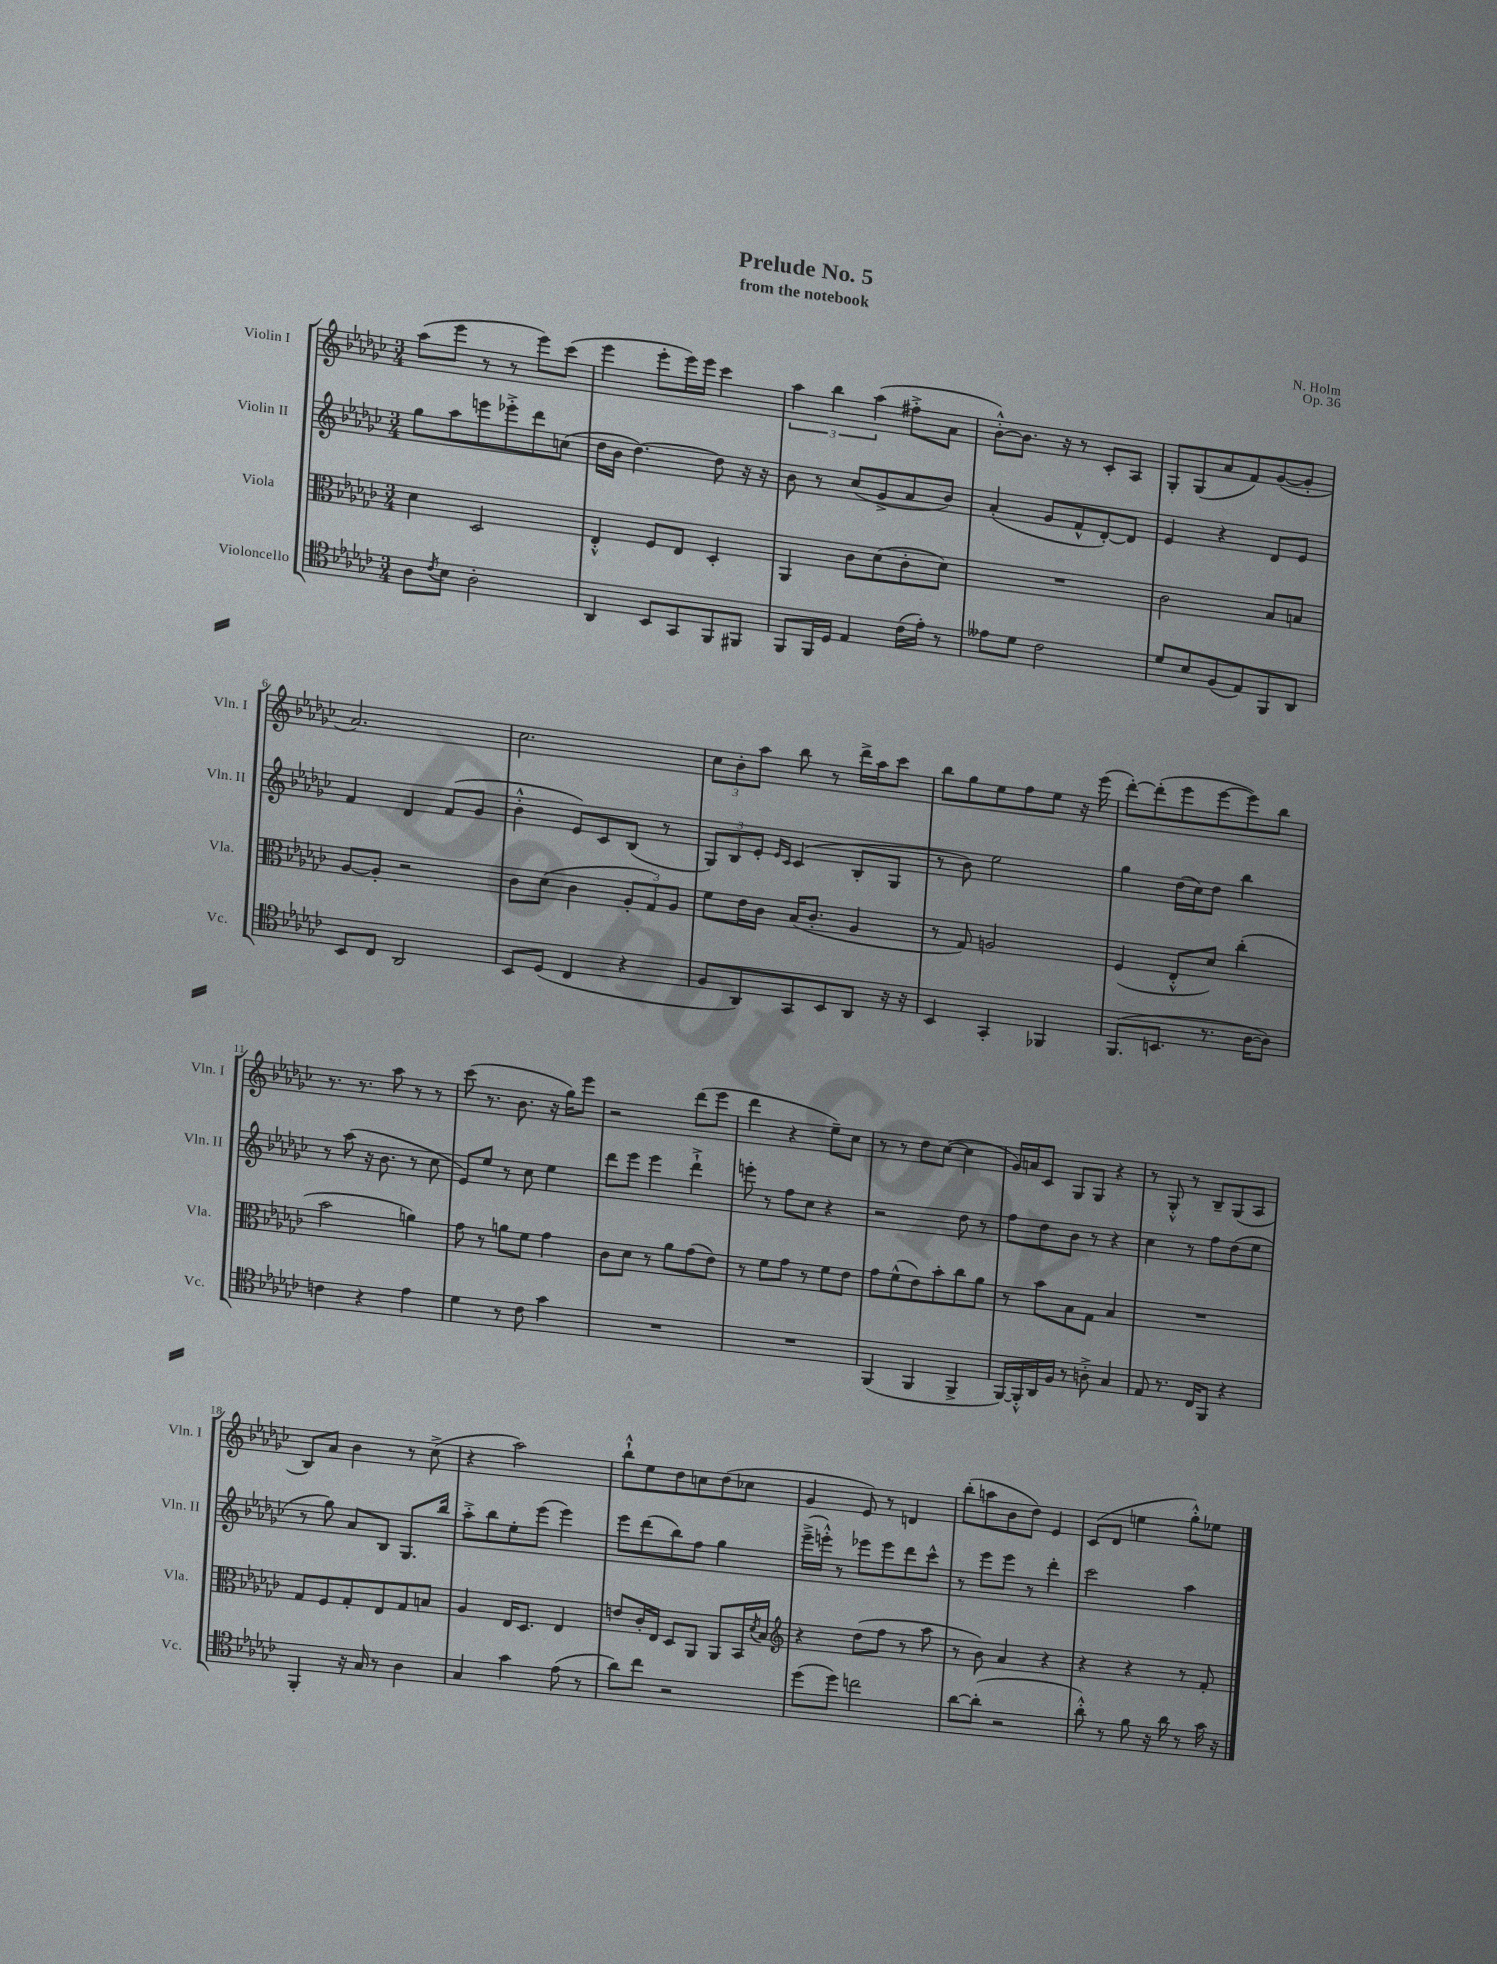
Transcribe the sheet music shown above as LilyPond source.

\header { title = "Prelude No. 5" composer = "N. Holm" subtitle = "from the notebook" opus = "Op. 36" }
<<
\new StaffGroup <<
\new Staff = "s0" \with { instrumentName = "Violin I" shortInstrumentName = "Vln. I" } {
    \clef treble \key ges \major \numericTimeSignature \time 3/4
    aes''8( ees'''8 r8 r8 ees'''8) ces'''8( |
    ees'''4 ees'''8-. ees'''16) ees'''16 ces'''4 |
    \tuplet 3/2 { aes''4 bes''4 aes''4( } fis''8-.-> aes'8 |
    bes'8~-.-^) bes'8. r16 r8 ces'8-. aes8 |
    ges8-. ges8( aes'8 f'8) ges'8~( ges'8-. |
    aes'2.) |
    ces''2. |
    \tuplet 3/2 { ces''8 bes'8-. aes''8 } bes''8 r8 des'''16-> aes''16 ces'''8 |
    bes''8 ges''8 ees''8 f''8 ees''8 r16 ees'''16( |
    des'''8~-.) des'''8-.( ees'''8 ees'''8~ ees'''8) bes''8 |
    r8. r8. aes''8 r8 r8 |
    ces'''8( r8. bes'8. r16 ges''16) ees'''8 |
    r2 des'''8( ees'''8 |
    des'''4 r4 ees''8--) ces''8 |
    r8 r8 des''8 ces''8~( ces''4 |
    ges'16) a'16 ces'8 ges8 ges8 r4 |
    r8 ges8-.-^ r8 bes8-- ges8( aes8 |
    bes8) aes'8 bes'4 r8 ces''8->( |
    r4 aes''2) |
    bes''8-!-^ ees''8 des''8 c''8 des''8( ces''8 |
    ges'4 ees'8) r8 d'4 |
    bes''8-.( a''8 bes'8 des''8) ees'4 |
    ces'8( des'8 e''4 ges''8-.-^) ees''8 \bar "|." |
}
\new Staff = "s1" \with { instrumentName = "Violin II" shortInstrumentName = "Vln. II" } {
    \clef treble \key ges \major \numericTimeSignature \time 3/4
    ges''8 aes''8 e'''8 ees'''8-.-> des'''8 c''8( |
    des''16 bes'16 des''4.~) des''8 r16 r16 |
    bes'8 r8 ces''8( ges'8-> aes'8 bes'8) |
    aes'4-.( ges'8 f'8-^ des'8~-.) des'8 |
    ees'4 r4 des'8 ees'8 |
    f'4 des'4 f'8( ges'8 |
    bes'4-.-^ ees'8) ces'8 bes8( r8 |
    \tuplet 3/2 { ges8) bes8 ees'8-. } \grace { ees'16 ces'16 } ces'4( bes8-. ges8 |
    r8 bes'8) ees''2 |
    ges''4 des''16( ces''16) des''8 bes''4 |
    r8 aes''8( r16 bes'8. r8 ces''8 |
    ees'8) ees''8 r8 ces''8 ees''4 |
    des'''8 ees'''8 ees'''4 des'''4-!-> |
    e'''8-. r8 f''8 ces''8 r4 |
    r2 des''8 r8 |
    f''8 des''8 bes'8 r8 r4 |
    ces''4 r8 f''8 des''8( ees''8 |
    r8 ges''8) aes'8 bes8 ges8. bes''16 |
    aes''8-.-> bes''8 ees''8-. ees'''8( ees'''4) |
    ees'''8 des'''8( bes''8) f''8 ges''4 |
    ees'''16--->( e'''16-.-^) r8 ees'''8 ees'''8 des'''8 ces'''8-^ |
    r8 ees'''8 ees'''8 r8 des'''4-. |
    ces'''2 aes''4 \bar "|." |
}
\new Staff = "s2" \with { instrumentName = "Viola" shortInstrumentName = "Vla." } {
    \clef alto \key ges \major \numericTimeSignature \time 3/4
    des'4 des2 |
    ees4-.-^ f8 ees8 des4-. |
    aes,4 ces'8 des'8( ces'8-. des'8) |
    R2. |
    ces'2 bes8 b8 |
    aes8~ aes8-. r2 |
    ces'8 des'8( ces'4 \tuplet 3/2 { aes8-. ges8) aes8 } |
    f'8 ees'16 ces'16 bes16( ces'8.-. aes4 |
    r8 ges8) a2 |
    f4( ees8-.-^ des'8) ces''4-.( |
    bes'2 a'4) |
    ges'8 r8 a'8 f'8 ges'4 |
    ces'8 des'8 r8 aes'8 ges'8( ees'8) |
    r8 f'8 ges'8 r8 f'8 ees'8 |
    ges'8 f'8-^( ees'8) bes'8-. ces''8 aes'8 |
    r8 bes'8 bes8 ges8 bes4 |
    R2. |
    ges8 f8 ges8-. ees8 ges8 b8 |
    aes4 ees16 des8. ees4 |
    e'8 ces'16-. ees16 des8 aes,8 aes,8 bes,16 \acciaccatura { des'8 } bes16 |
    \clef treble r4 des''8( f''8 r8 aes''8 |
    r8 bes'8) aes'4 r4 |
    r4 r4 r8 f'8-. \bar "|." |
}
\new Staff = "s3" \with { instrumentName = "Violoncello" shortInstrumentName = "Vc." } {
    \clef tenor \key ges \major \numericTimeSignature \time 3/4
    aes8 \acciaccatura { ces'8 } bes8 aes2-. |
    aes,4 bes,8 ges,8 f,8 fis,8 |
    f,8 f,16 des16 ees4 ces'16( ees'16-.) r8 |
    eeses'8 des'8 ces'2 |
    des'8 bes8 f8( ees8) f,8 aes,8 |
    bes,8 ces8 aes,2 |
    bes,8 des8( ces4 r4 |
    f8 aes,8) ges,8 bes,8 aes,8 r16 r16 |
    bes,4 ges,4-. fes,4 |
    f,8.( b,8. r8. aes16~ aes8) |
    c'4 r4 ees'4 |
    des'4 r8 ces'8 ges'4 |
    R2. |
    R2. |
    f,4( f,4 f,4-> |
    f,16~) f,16-.-^ aes,16 f16 r8 a8-.-> ges4 |
    ees8 r8. ces16 f,8 r4 |
    f,4-. r16 ges16 r8 aes4 |
    ges4 ges'4 ees'8( r8 |
    aes'8) ces''8 r2 |
    des''8( des''8) c''2 |
    aes'8~ aes'8-.( r2 |
    aes'8-.-^) r8 f'8 r16 aes'16 r8 ges'16 r16 \bar "|." |
}
>>
>>
